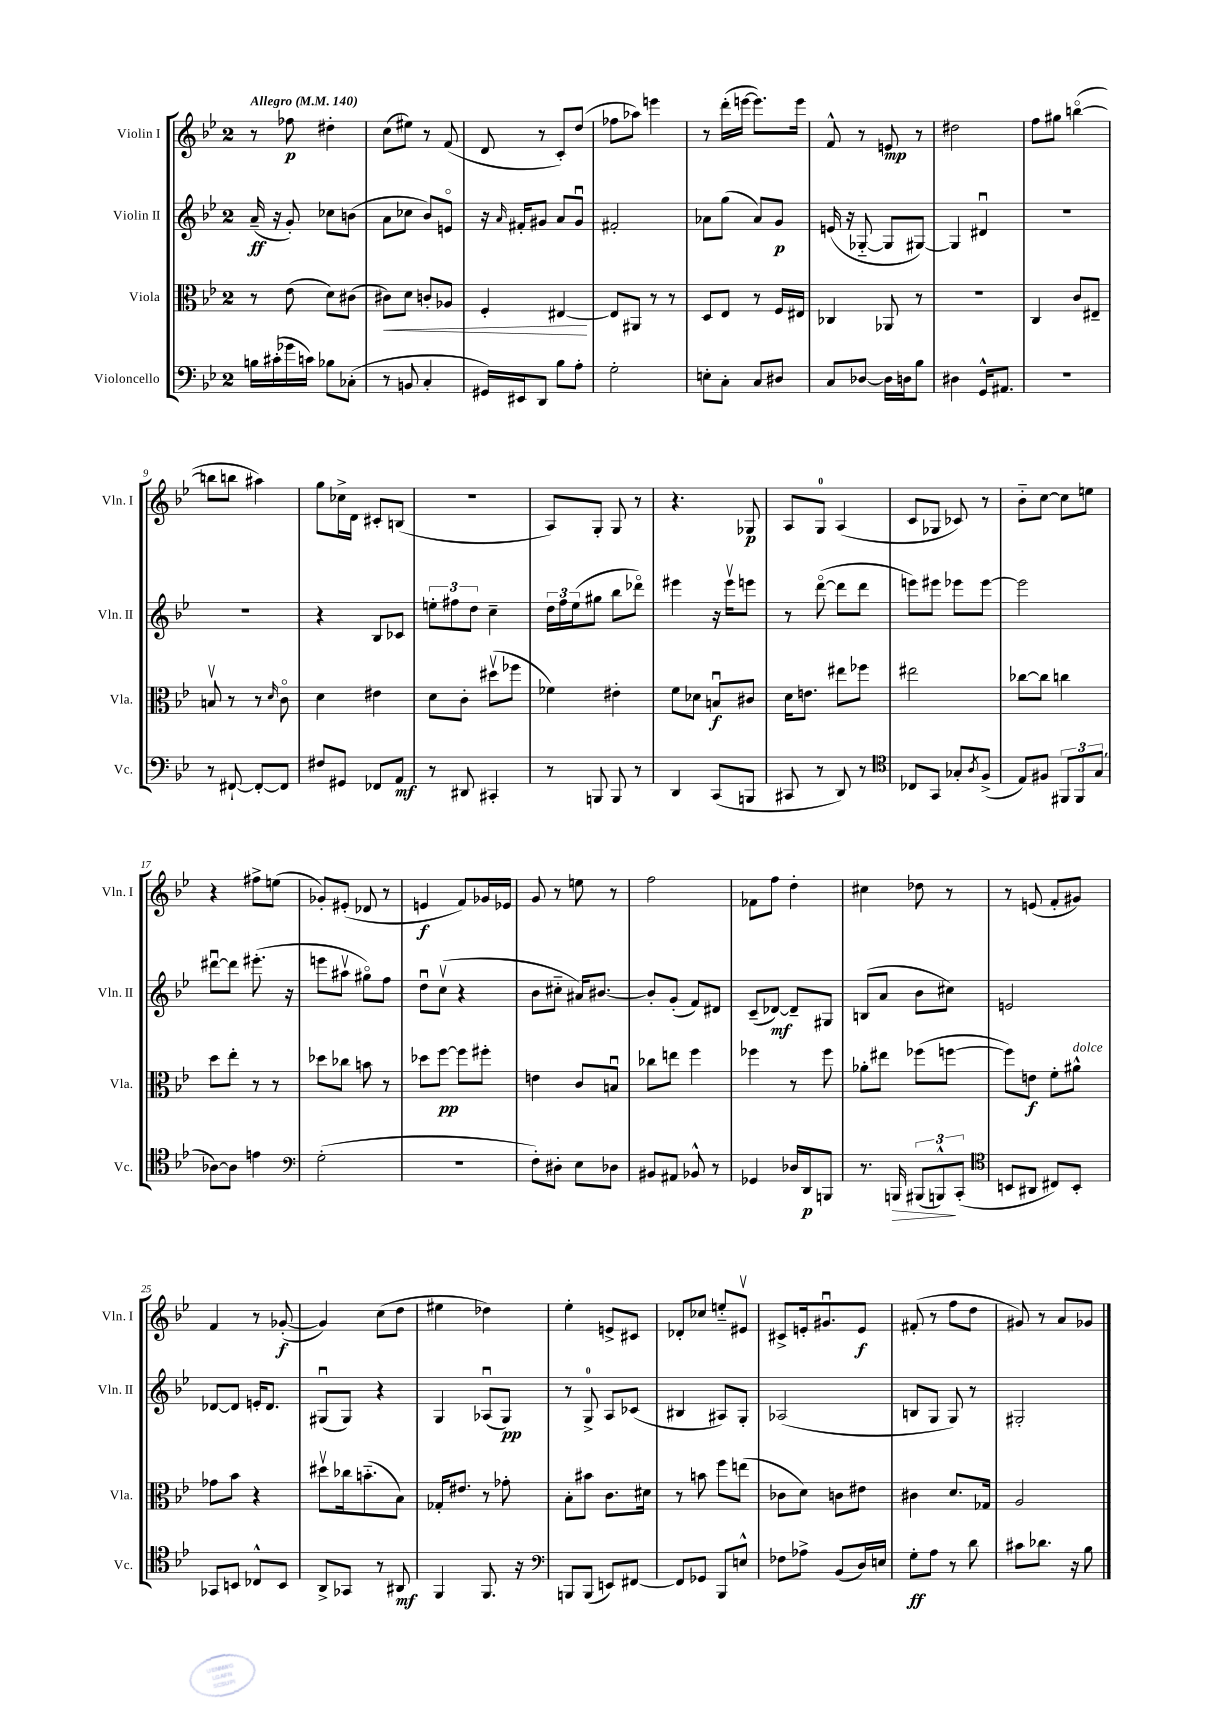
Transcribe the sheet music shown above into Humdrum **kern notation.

**kern	**kern	**kern	**kern
*staff4	*staff3	*staff2	*staff1
*clefF4	*clefC3	*clefG2	*clefG2
*k[b-e-]	*k[b-e-]	*k[b-e-]	*k[b-e-]
*M2/4	*M2/4	*M2/4	*M2/4
*MM140	*MM140	*MM140	*MM140
16B	8r	(16a~	8r
(16c#'	.	16r	.
16g-	(8e-	8g')	8ff-
16c)	.	.	.
8B-	8d)	8cc-	4dd#'
(8C-'	(8c#	(8b	.
=	=	=	=
8r	8c#)	8a	(8cc
8BB	8d	8cc-	8ee#)
4C'	8c'	8b-)	8r
.	8A-	8eo	(8f
=	=	=	=
16GG#)	4F'	16r	8d
.	.	16qqa	.
16EE#	.	16f#'	.
8DD	.	8g#	8r
8B-	[4E#	8a	8c')
8A'	.	8g#u	(8dd
=	=	=	=
2G'	8E#]	2f#'	8ff-
.	8AA#	.	8aa-)
.	8r	.	4eee
.	8r	.	.
=	=	=	=
8E'	8D	8a-	8r
8C'	8E-	(8gg	(16ddd'
.	.	.	[16eee
8C	8r	8a-)	8.eee])
8D#	16F	8g	.
.	16E#	.	16eee
=	=	=	=
8C	4C-	(16e	8f^^
.	.	16r	.
[8D-	.	[8G-'~	8r
16D-]	8AA-	8G-]	8e
16D	.	.	.
8B-	8r	[8G#)	8r
=	=	=	=
4D#	2r	4G#]	2dd#
16GG^^	.	4d#u	.
8.AA#	.	.	.
=	=	=	=
2r	4C	2r	8ff
.	.	.	8gg#
.	8c	.	([4bbo
.	8E#~	.	.
=	=	=	=
8r	8Bv	2r	8bb]
[8FF#`	8r	.	8bb
8FF#'_	8r	.	4aa#)
.	16qqd	.	.
8FF#]	8co	.	.
=	=	=	=
8F#	4d	4r	8gg
8GG#	.	.	16cc-^
.	.	.	16d
8FF-	4e#	8B-	8c#'
8AA	.	8c-	(8B
=	=	=	=
8r	8d	12ee'	2r
.	.	12ff#	.
8DD#	8c'	.	.
.	.	12dd	.
4CC#'	(8dd#v	4cc~	.
.	8ff-	.	.
=	=	=	=
8r	4f-)	24dd	8A)
.	.	24ff	.
.	.	(24ee-	.
8BBB	.	8gg#	8G'
8BBB	4e#'	8bb-	8G
8r	.	8ddd-o)	8r
=	=	=	=
4DD	8f	4eee#	4.r
.	8d-	.	.
(8CC	8Bu	16r	.
.	.	16eee#v	.
8BBB	8c#	8eee	8G-
=	=	=	=
8CC#	16d	8r	8A
.	8.e	.	.
8r	.	([8dddo	8G
8DD)	8ee#	8ddd]	(4A
8r	8ff-	8ddd	.
=	=	=	=
*clefC4	*	*	*
8C-	2ee#	8eee)	8c
8GG	.	8eee#	8G-
8G-'	.	8eee-	8c-)
8qA	.	.	.
(8F^	.	[8eee-	8r
=	=	=	=
8E-)	[8cc-	2eee-]	8b-'~
8F#	8cc-]	.	[8cc
12FF#	4cc	.	8cc]
12FF#	.	.	.
.	.	.	8ee
(12G	.	.	.
=	=	=	=
[8A-)	8dd	[8ddd#u	4r
8A-]	8ee-'	8ddd#]	.
4e	8r	(8.eee#'	8ff#^
.	8r	.	(8ee
.	.	16r	.
=	=	=	=
*clefF4	*	*	*
(2G'	8dd-	8eee	8g-')
.	8cc-	8aa#v	(8e#'
.	8b	8gg#o)	8d-
.	8r	8ff	8r
=	=	=	=
2r	8dd-	8ddu	4e
.	[8ff	(8ccv	.
.	8ff]	4r	8f)
.	8ff#'	.	16g-
.	.	.	16e-
=	=	=	=
8F')	4e	8b-	8g
8D#'	.	8cc#'~	8r
8E-	8c	16a#)	8ee
.	.	[8.b#	.
8D-	8Bu	.	8r
=	=	=	=
8BB#	8cc-	8b#']	2ff
8AA#	8ee	(8g'	.
8BB-^^	4ff	8f)	.
8r	.	8d#	.
=	=	=	=
4GG-	4ff-	(8c~	8f-
.	.	[8d-)	8ff
16D-	8r	8d-~]	4dd'
16DD	.	.	.
8BBB	8ff-	8G#	.
=	=	=	=
8.r	8a-'	(8B	4cc#
.	8ee#	8a	.
16BBB	.	.	.
(12BBB#	(8ff-	8b-	8dd-
12BBB^^)	.	.	.
.	[8ff	8cc#)	8r
(12CC'	.	.	.
=	=	=	=
*clefC4	*	*	*
8BB	8ff])	2e	8r
8AA#	8e	.	(8e
8C#)	8f'	.	8f'
8BB'	8a#^^	.	8g#)
=	=	=	=
8GG-	8g-	[8d-	4f
8BB	8b-	8d-]	.
8C-^^	4r	16e'	8r
.	.	8.d-	.
8BB	.	.	([8g-'
=	=	=	=
8AA^	8dd#v	(8G#u	4g-])
8GG-	16cc-	8G#)	.
.	(8.b'~	.	.
8r	.	4r	(8cc
8AA#	8B-)	.	8dd
=	=	=	=
4FF	16G-'	4G	4ee#
.	8.e#	.	.
8.FF	8r	(8A-u	4dd-)
.	8g-'	8G)	.
16r	.	.	.
=	=	=	=
*clefF4	*	*	*
8BBB	8B-'	8r	4ee-'
(8BBB	8b#	8G^	.
8EE)	8.c	8A	8e^
[8FF#	.	(8c-	8c#
.	16d#	.	.
=	=	=	=
8FF#]	8r	4B#	8d-'
8GG-	8b	.	8cc-
8BBB-	8ff	8A#)	8ee'~
8E^^	(8ee	8G'	8e#v
=	=	=	=
8F-	8c-	(2A-	8c#^
8A-^	8d)	.	16e'
.	.	.	8.g#u
(8BB-	8c	.	.
16D)	8e#	.	8e
16E	.	.	.
=	=	=	=
8G'	4c#	8B	(8f#'
8A	.	8G	8r
8r	8.d	8G)	8ff
8d	.	8r	8dd
.	16G-	.	.
=	=	=	=
8c#	2A	2G#'	8g#)
8.d-	.	.	8r
.	.	.	8a
16r	.	.	.
8B-	.	.	8g-
==	==	==	==
*-	*-	*-	*-
